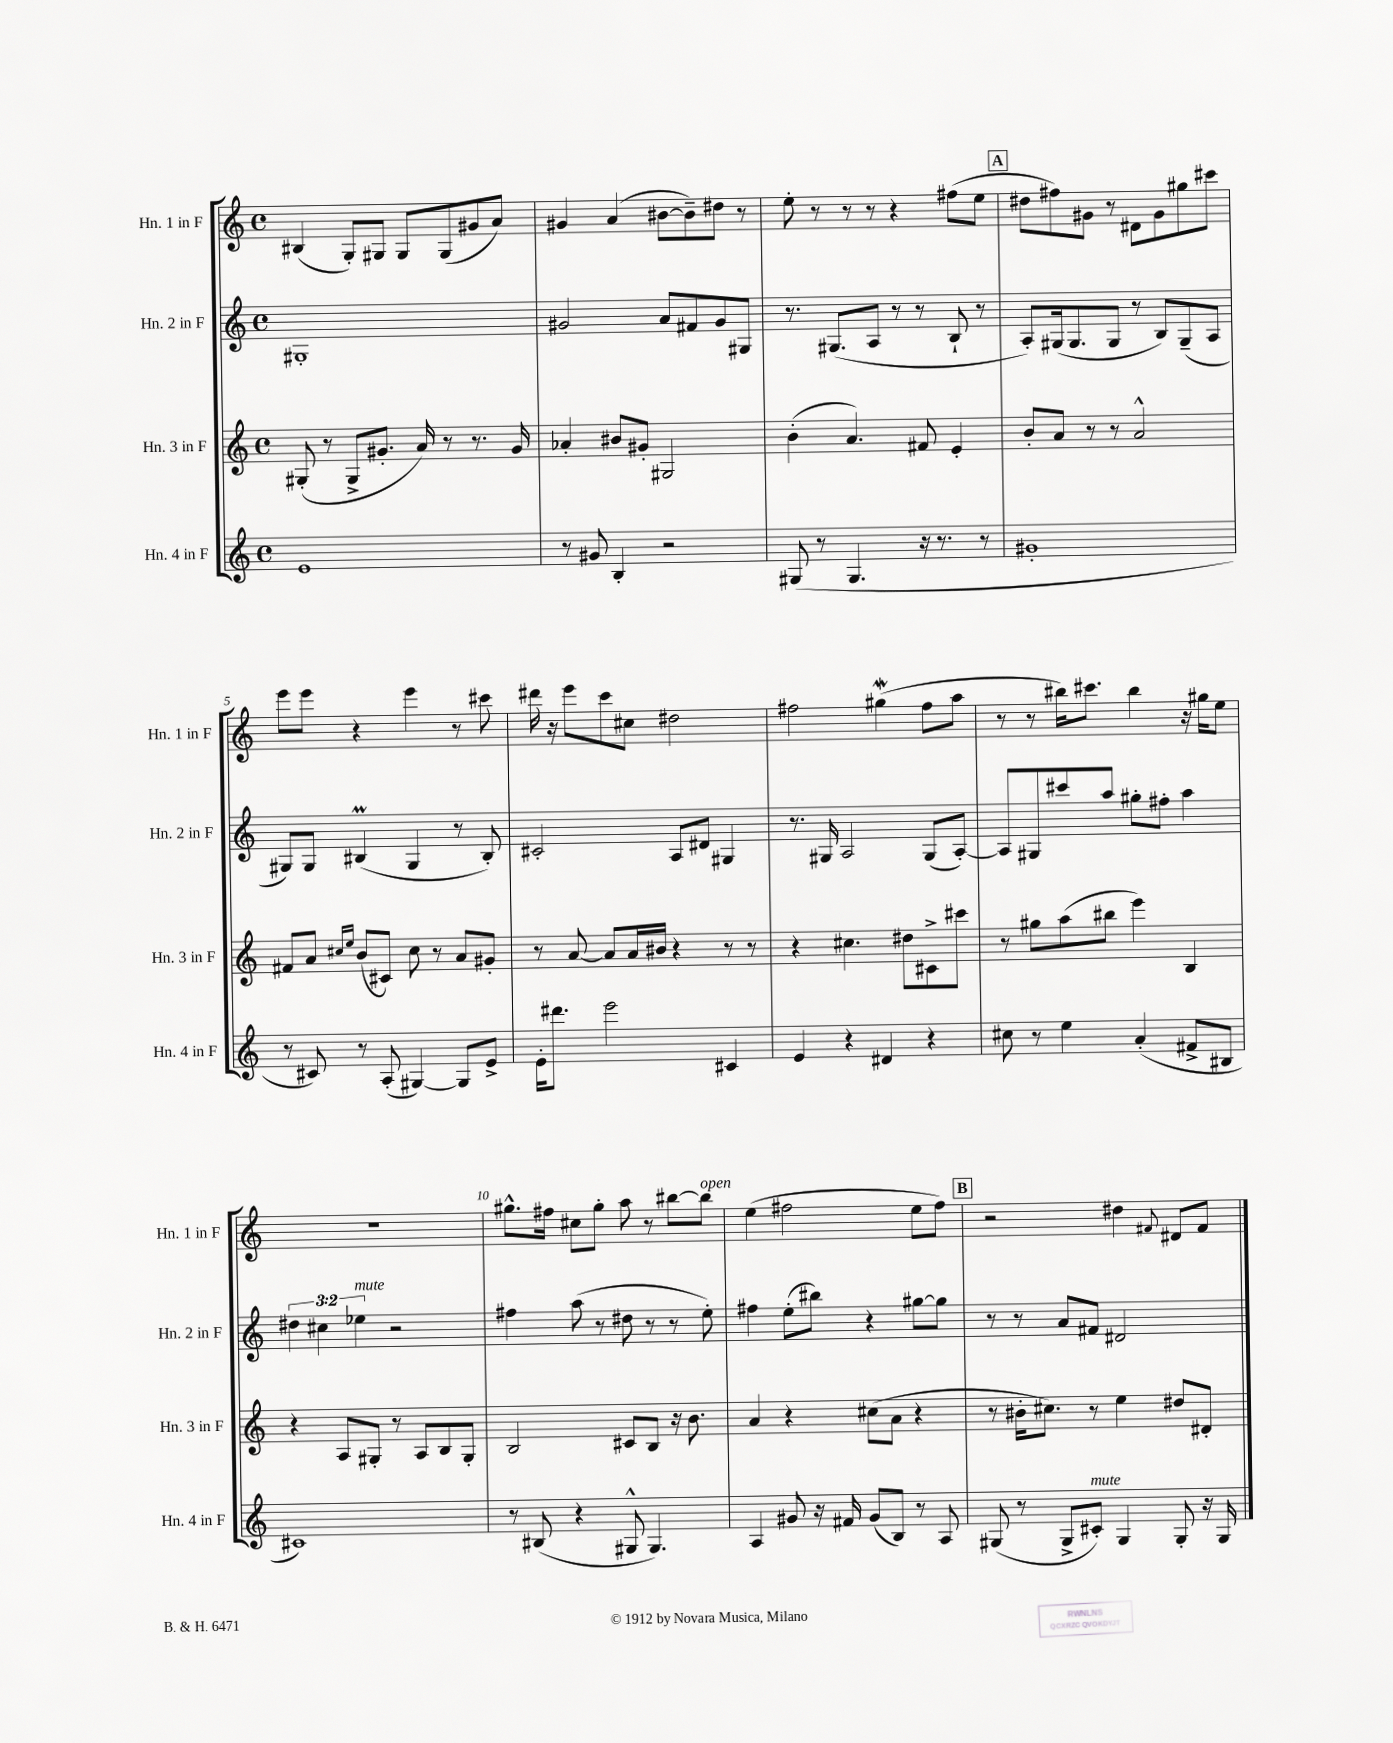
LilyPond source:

<<
\new StaffGroup <<
\new Staff = "s0" \with { instrumentName = "Hn. 1 in F" shortInstrumentName = "Hn. 1 in F" } {
    \clef treble \key c \major \defaultTimeSignature \time 4/4
    bis4( g8-.) gis8 gis8 gis8( gis'8 a'8) |
    gis'4 a'4( bis'8~ bis'8--) dis''8 r8 |
    e''8-. r8 r8 r8 r4 fis''8( e''8 |
    \mark \markup { \box "A" } dis''8 fis''8) gis'8 r8 dis'8 gis'8 gis''8 cis'''8 |
    e'''8 e'''8 r4 e'''4 r8 cis'''8 |
    dis'''16 r16 e'''8 c'''8 cis''8 dis''2 |
    fis''2 gis''4\mordent( fis''8 a''8 |
    r8 r8 bis''16) cis'''8. bis''4 r16 gis''16 e''8 |
    R1 |
    gis''8.-^ fis''16 cis''8 gis''8-. a''8 r8 bis''8~ bis''8^\markup { \italic "open" } |
    e''4( fis''2 e''8 fis''8) |
    \mark \markup { \box "B" } r2 dis''4 \appoggiatura { fis'8 } dis'8 fis'8 \bar "|." |
}
\new Staff = "s1" \with { instrumentName = "Hn. 2 in F" shortInstrumentName = "Hn. 2 in F" } {
    \clef treble \key c \major \defaultTimeSignature \time 4/4 \override Staff.TupletNumber.text = #tuplet-number::calc-fraction-text
    gis1-. |
    gis'2 a'8 fis'8 gis'8 gis8 |
    r8. gis8.( a8 r8 r8 b8-! r8 |
    \mark \markup { \box "A" } a8-.) gis16( gis8. gis8 r8 b8) gis8--( a8 |
    gis8) gis8 bis4\prall( gis4 r8 bis8-.) |
    cis'2-. a8 dis'8 gis4 |
    r8. gis16 a2 gis8( a8~-.) |
    a8 gis8 cis'''8 a''8 gis''8-. fis''8-. a''4 |
    \tuplet 3/2 { dis''4 cis''4 ees''4^\markup { \italic "mute" } } r2 |
    fis''4 a''8( r8 dis''8 r8 r8 e''8-.) |
    fis''4 e''8-.( bis''8) r4 gis''8~ gis''8 |
    \mark \markup { \box "B" } r8 r8 a'8 fis'8 dis'2 \bar "|." |
}
\new Staff = "s2" \with { instrumentName = "Hn. 3 in F" shortInstrumentName = "Hn. 3 in F" } {
    \clef treble \key c \major \defaultTimeSignature \time 4/4
    gis8-.( r8 gis8-> gis'8.-. a'16) r8 r8. gis'16 |
    aes'4-. bis'8 gis'8-. gis2 |
    b'4-.( a'4.) fis'8 e'4-. |
    \mark \markup { \box "A" } b'8-. a'8 r8 r8 a'2-^ |
    fis'8 a'8 \grace { cis''16 e''16 } b'8( cis'8) cis''8 r8 a'8 gis'8-. |
    r8 a'8~ a'8 a'16 bis'16 r4 r8 r8 |
    r4 cis''4. dis''8 cis'8-> cis'''8 |
    r8 gis''8 a''8( bis''8 e'''4) b4 |
    r4 a8 gis8-. r8 a8 b8 gis8-. |
    b2 cis'8 b8 r16 b'8. |
    a'4 r4 cis''8( a'8 r4 |
    \mark \markup { \box "B" } r8 bis'16-. cis''8.) r8 e''4 dis''8 dis'8-. \bar "|." |
}
\new Staff = "s3" \with { instrumentName = "Hn. 4 in F" shortInstrumentName = "Hn. 4 in F" } {
    \clef treble \key c \major \defaultTimeSignature \time 4/4
    e'1 |
    r8 gis'8 b4-. r2 |
    gis8( r8 gis4. r16 r8. r8 |
    \mark \markup { \box "A" } gis'1-. |
    r8 cis'8) r8 a8-.( gis4~) gis8 e'8-> |
    e'16-. dis'''8. e'''2 cis'4 |
    e'4 r4 dis'4 r4 |
    cis''8 r8 e''4 a'4-.( fis'8-> bis8 |
    cis'1) |
    r8 bis8( r4 gis8-^ gis4.) |
    a4 gis'8 r16 fis'16 gis'8( b8) r8 a8 |
    \mark \markup { \box "B" } gis8( r8 gis8-> cis'8-.^\markup { \italic "mute" }) gis4 gis8-. r16 gis16 \bar "|." |
}
>>
>>
\layout { \context { \Score \override BarNumber.break-visibility = ##(#f #t #t) barNumberVisibility = #(every-nth-bar-number-visible 5) } }
